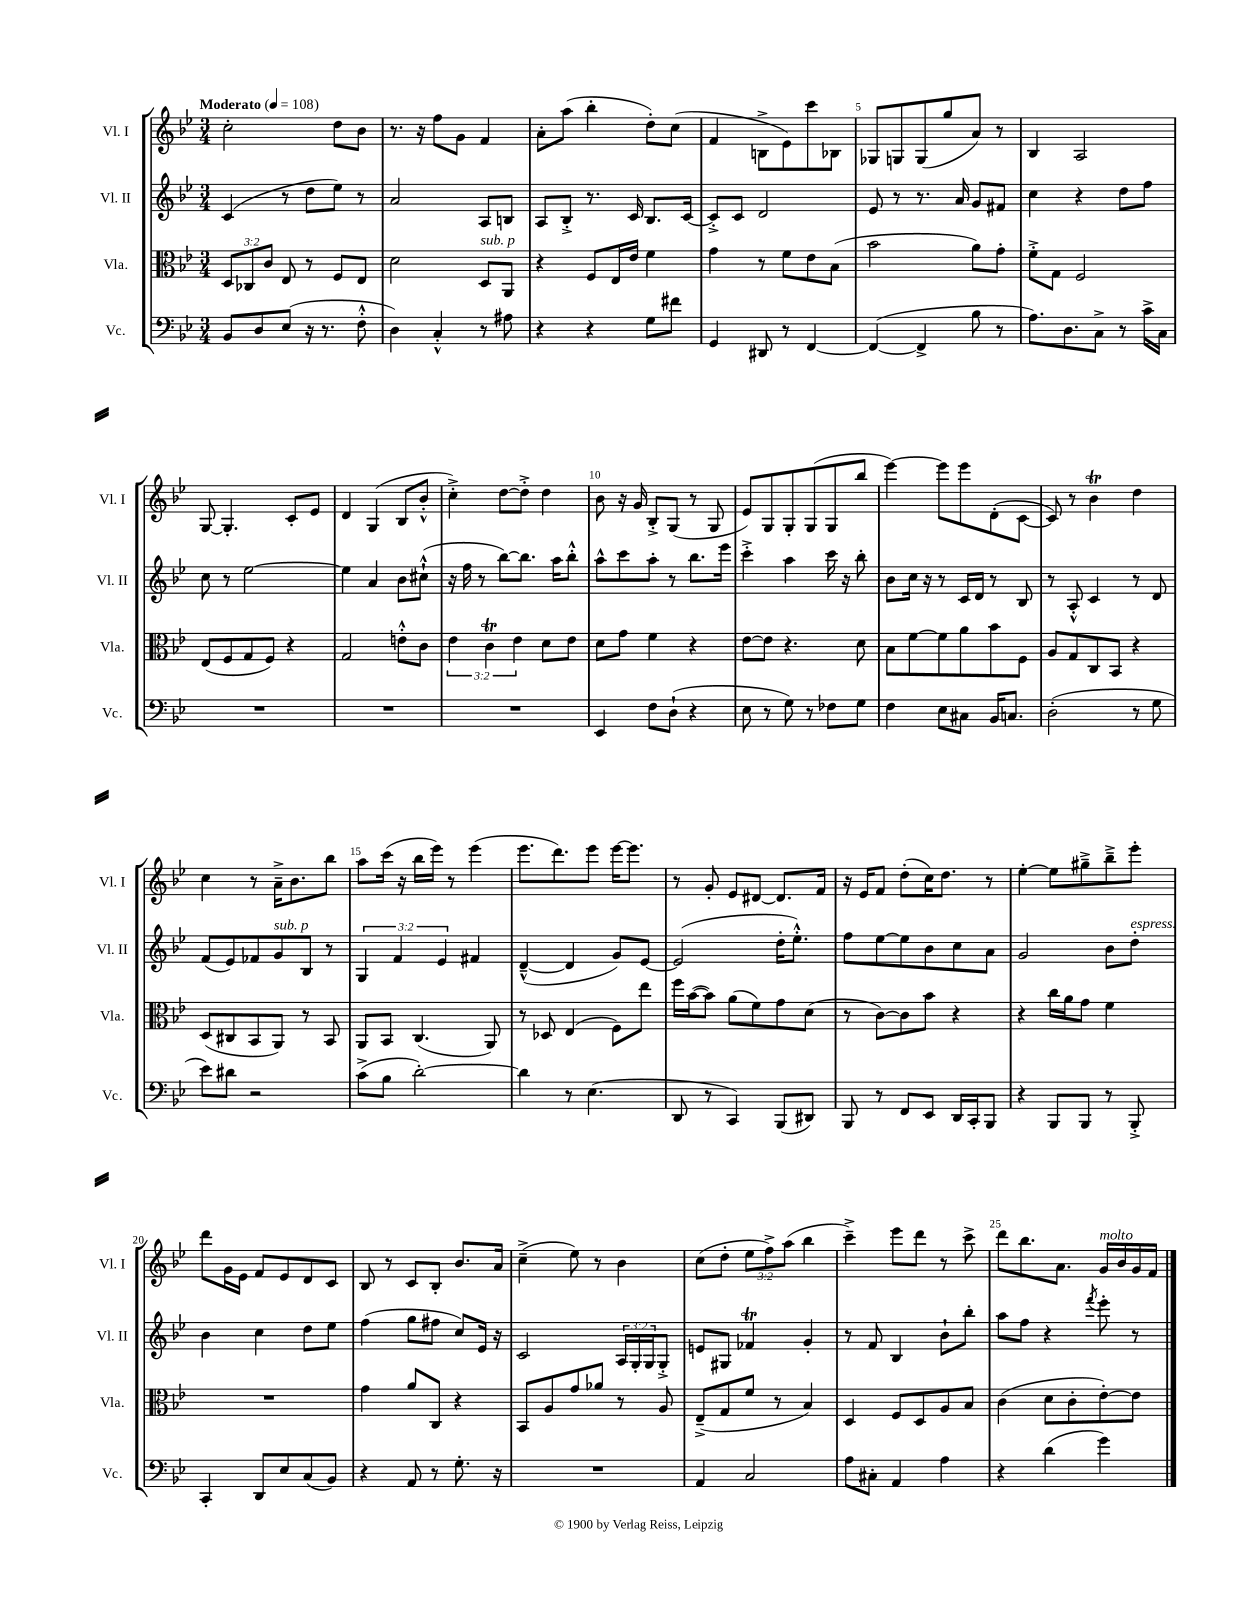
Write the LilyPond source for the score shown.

<<
\new StaffGroup <<
\new Staff = "s0" \with { instrumentName = "Vl. I" shortInstrumentName = "Vl. I" } {
    \clef treble \key bes \major \numericTimeSignature \time 3/4 \override Staff.TupletNumber.text = #tuplet-number::calc-fraction-text \tempo "Moderato" 4 = 108
    c''2-. d''8 bes'8 |
    r8. r16 f''8 g'8 f'4 |
    a'8-. a''8( bes''4-. d''8-.) c''8( |
    f'4 b8-> ees'8) c'''8 bes8 |
    ges8 g8 g8( g''8 a'8) r8 |
    bes4 a2 |
    g8~ g4.-. c'8-. ees'8 |
    d'4 g4( bes8 bes'8-.-^ |
    c''4-.->) d''8~ d''8-.-> d''4 |
    bes'8 r16 g'16 bes8-.-> g8( r8 g8 |
    ees'8) g8 g8-. g8( g8 bes''8 |
    ees'''4~) ees'''8 ees'''8 d'8-.( c'8~ |
    c'8) r8 bes'4\trill d''4 |
    c''4 r8 a'16---> bes'8. bes''8 |
    a''8 c'''16( r16 bes''16 ees'''16) r8 ees'''4( |
    ees'''8. d'''8.) ees'''8 ees'''16~ ees'''8. |
    r8 g'8-. ees'8 dis'8~ dis'8. f'16 |
    r16 ees'16 f'8 d''8-.( c''16) d''8. r8 |
    ees''4~-. ees''8 gis''8---> bes''8---> ees'''8-. |
    d'''8 g'16 ees'16 f'8 ees'8 d'8 c'8 |
    bes8 r8 c'8 bes8-. bes'8. a'16 |
    c''4--->( ees''8) r8 bes'4 |
    c''8( d''8-. \tuplet 3/2 { ees''8 f''8->) a''8( } bes''4 |
    c'''4--->) ees'''8 d'''8 r8 c'''8-> |
    d'''8 bes''8. a'8. g'16^\markup { \italic "molto" } bes'16 g'16 f'16 \bar "|." |
}
\new Staff = "s1" \with { instrumentName = "Vl. II" shortInstrumentName = "Vl. II" } {
    \clef treble \key bes \major \numericTimeSignature \time 3/4 \override Staff.TupletNumber.text = #tuplet-number::calc-fraction-text
    c'4( r8 d''8 ees''8) r8 |
    a'2 a8 b8 |
    a8 bes8-.-> r8. c'16 bes8. c'16~ |
    c'8-.-> c'8 d'2 |
    ees'8 r8 r8. a'16 g'8 fis'8 |
    c''4 r4 d''8 f''8 |
    c''8 r8 ees''2~ |
    ees''4 a'4 bes'8 cis''8-!-^( |
    r16 f''16 r8 bes''8~) bes''8. a''16 bes''8-.-^ |
    a''8-^ c'''8 a''8-. r8 bes''8. ees'''16 |
    c'''4-.-> a''4 c'''16 r16 bes''8-. |
    bes'8 c''16 r16 r8 c'16 d'16 r8 bes8 |
    r8 a8-.-^ c'4 r8 d'8 |
    f'8( ees'8) fes'8 g'8^\markup { \italic "sub. p" } bes8 r8 |
    \tuplet 3/2 { g4 f'4 ees'4 } fis'4 |
    d'4~---^( d'4 g'8) ees'8~ |
    ees'2( d''16-. ees''8.-.-^) |
    f''8 ees''8~ ees''8 bes'8 c''8 a'8 |
    g'2 bes'8 d''8-.^\markup { \italic "espress." } |
    bes'4 c''4 d''8 ees''8 |
    f''4( g''8 fis''8 c''8) ees'16 r16 |
    c'2 \tuplet 3/2 { a16 g16-. g16 } g8-.-> |
    e'8 gis8 fes'4\trill g'4-. |
    r8 f'8 bes4 bes'8-! bes''8-. |
    a''8 f''8 r4 \acciaccatura { f'''8 } ees'''8-. r8 \bar "|." |
}
\new Staff = "s2" \with { instrumentName = "Vla." shortInstrumentName = "Vla." } {
    \clef alto \key bes \major \numericTimeSignature \time 3/4 \override Staff.TupletNumber.text = #tuplet-number::calc-fraction-text
    \tuplet 3/2 { d8 ces8 c'8 } ees8 r8 f8 ees8 |
    d'2 d8^\markup { \italic "sub. p" } a,8 |
    r4 f8 ees16 ees'16 f'4 |
    g'4 r8 f'8 ees'8 bes8( |
    bes'2 a'8) g'8-. |
    f'8-.-> g8 f2 |
    ees8( f8 g8 f8) r4 |
    g2 e'8-.-^ c'8 |
    \tuplet 3/2 { ees'4 c'4\trill ees'4 } d'8 ees'8 |
    d'8 g'8 f'4 r4 |
    ees'8~ ees'8 r4. d'8 |
    bes8 f'8~ f'8 a'8 bes'8 f8 |
    a8 g8 c8 bes,8 r4 |
    d8( cis8 bes,8 a,8) r8 bes,8 |
    a,8 bes,8 c4.( a,8) |
    r8 des8 ees4( f8) ees''8 |
    f''16 bes'16~( bes'8) a'8( f'8) g'8 d'8( |
    r8 c'8~) c'8 bes'8 r4 |
    r4 c''16 a'16 g'8 f'4 |
    R2. |
    g'4 a'8 c8 r4 |
    bes,8 a8 g'8 aes'8 r8 a8 |
    ees8--->( g8 f'8 r8 bes4) |
    d4 f8 d8 a8 bes8 |
    c'4( d'8 c'8-. ees'8~-.) ees'8 \bar "|." |
}
\new Staff = "s3" \with { instrumentName = "Vc." shortInstrumentName = "Vc." } {
    \clef bass \key bes \major \numericTimeSignature \time 3/4
    bes,8 d8 ees8( r16 r8. f8-.-^ |
    d4) c4-.-^ r8 ais8 |
    r4 r4 g8 fis'8 |
    g,4 dis,8 r8 f,4~ |
    f,4~( f,4-> bes8 r8 |
    a8.) d8. c8-> r8 c'16-> c16 |
    R2. |
    R2. |
    R2. |
    ees,4 f8 d8-!( r4 |
    ees8 r8 g8) r8 fes8 g8 |
    f4 ees8 cis8 bes,16 c8. |
    d2-.( r8 g8 |
    ees'8) dis'8 r2 |
    c'8->( bes8 d'2~-.) |
    d'4 r8 ees4.( |
    d,8 r8 c,4) bes,,8( dis,8) |
    bes,,8 r8 f,8 ees,8 d,16 c,16-. bes,,8 |
    r4 bes,,8 bes,,8 r8 bes,,8-.-> |
    c,4-. d,8 ees8 c8( bes,8) |
    r4 a,8 r8 g8.-. r16 |
    R2. |
    a,4 c2 |
    a8 cis8-. a,4 a4 |
    r4 d'4( g'4) \bar "|." |
}
>>
>>
\layout { \context { \Score \override BarNumber.break-visibility = ##(#f #t #t) barNumberVisibility = #(every-nth-bar-number-visible 5) } }
